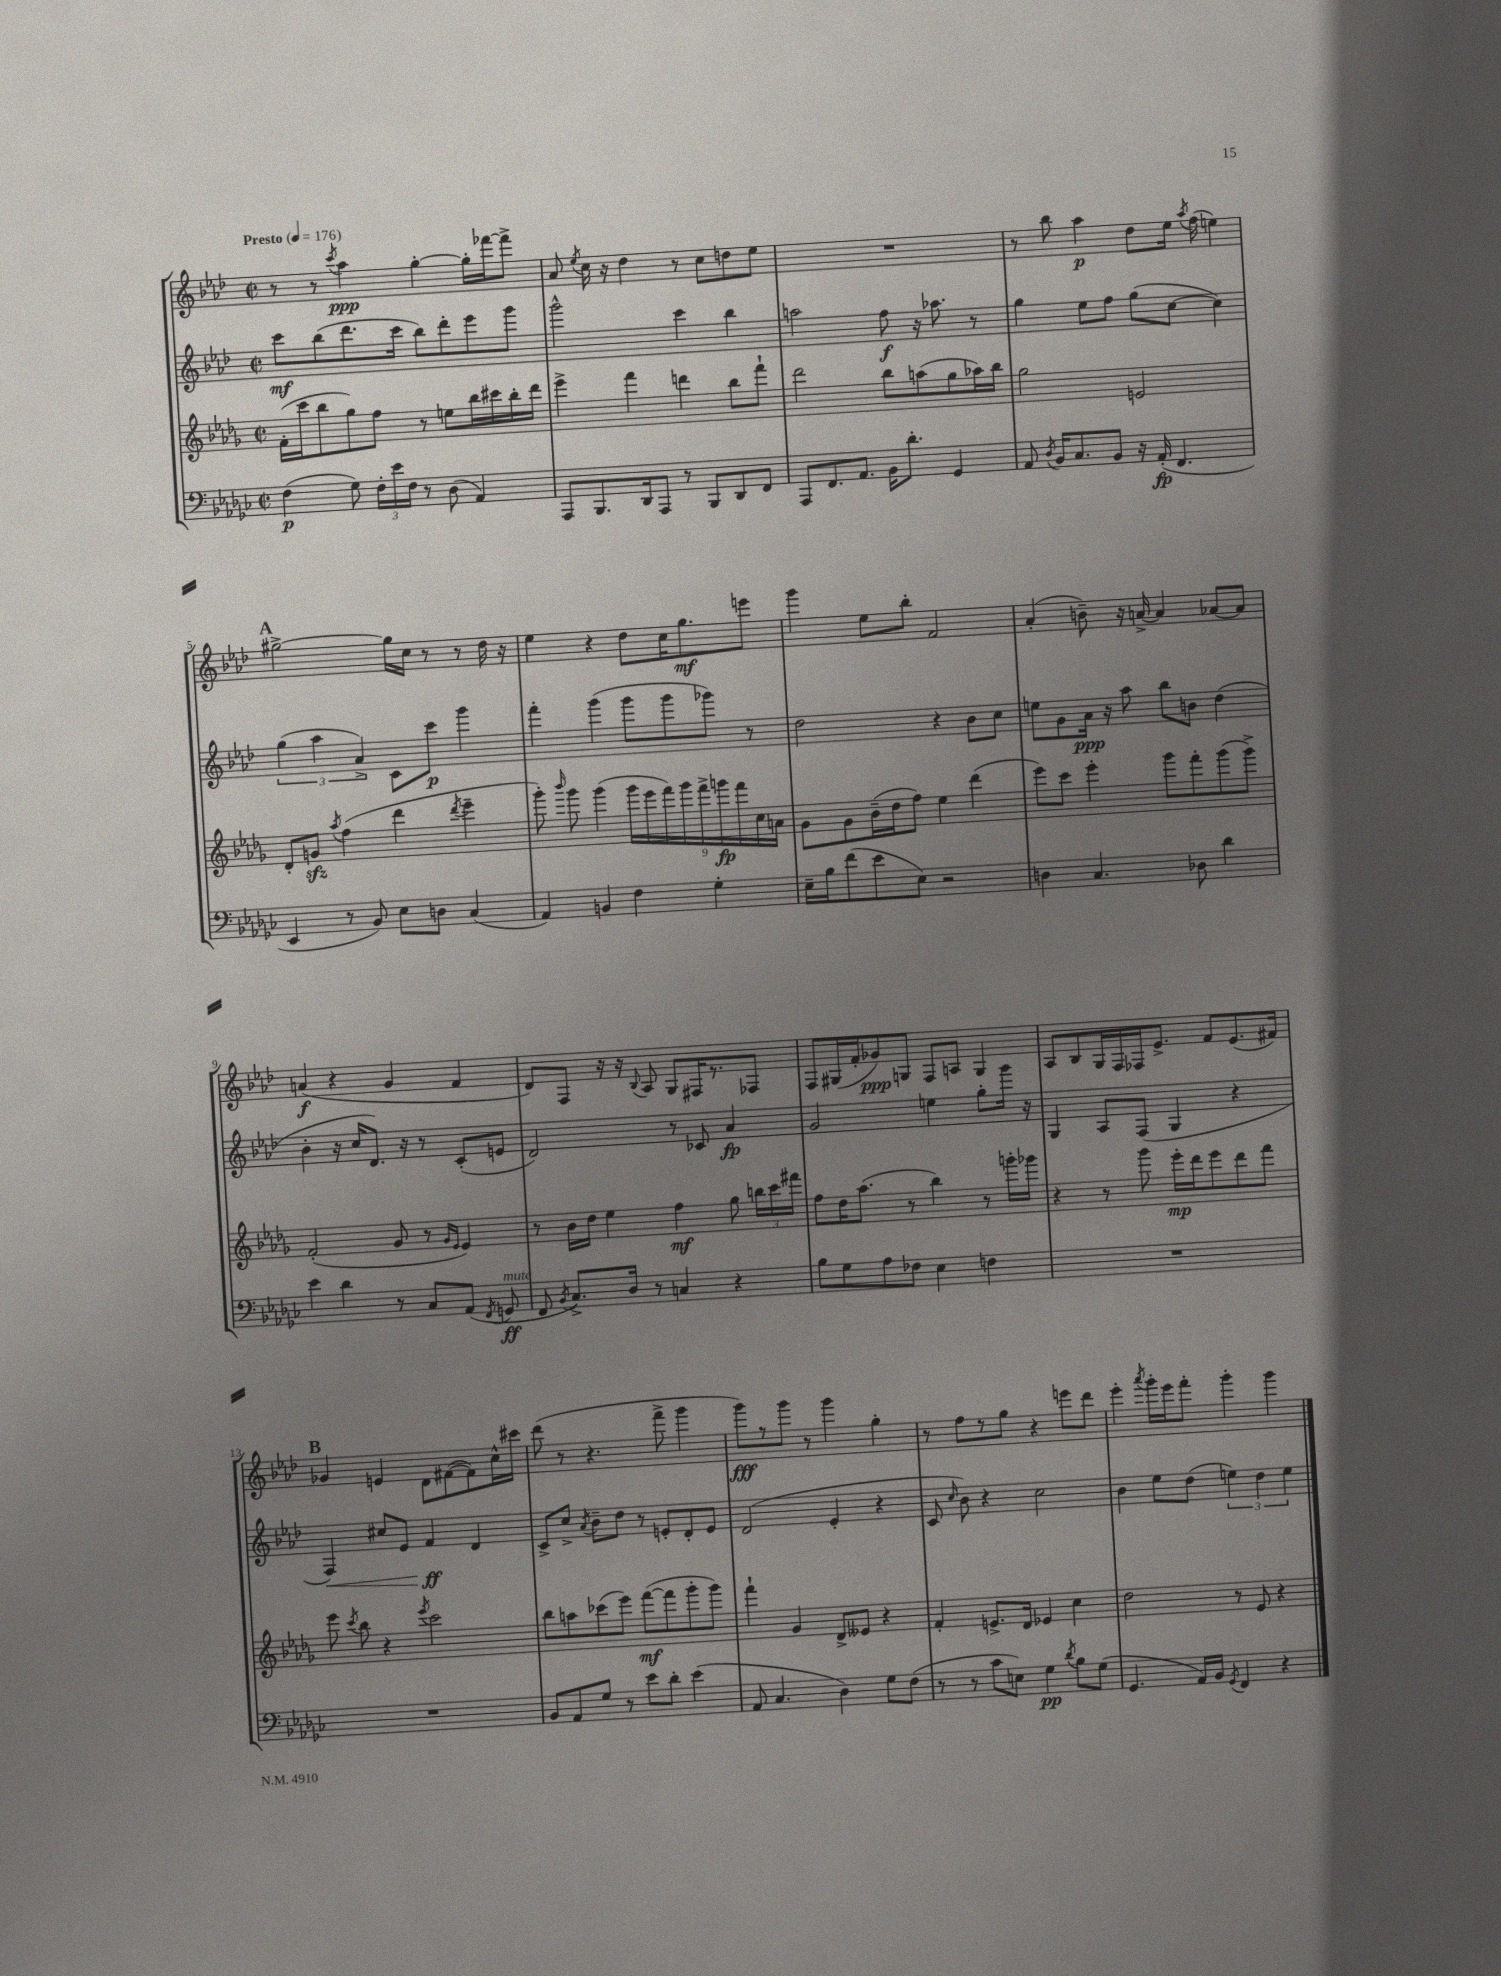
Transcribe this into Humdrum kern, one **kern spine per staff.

**kern	**kern	**kern	**kern
*staff4	*staff3	*staff2	*staff1
*clefF4	*clefG2	*clefG2	*clefG2
*k[b-e-a-d-g-c-]	*k[b-e-a-d-g-]	*k[b-e-a-d-]	*k[b-e-a-d-]
*M2/2	*M2/2	*M2/2	*M2/2
*met(c|)	*met(c|)	*met(c|)	*met(c|)
*MM176	*MM176	*MM176	*MM176
(4F\	(16f'\LL	8ccc\L	8r
.	16ccc\J	.	.
.	8bb-\	(8bb-\	8r
.	.	.	8qccc/
8G-\)	8gg-\)	8.ddd-\	4aa-\
24F'\LL	8ff\J	.	.
24e-\	.	.	.
.	.	16ccc\Jk	.
24F\JJ	.	.	.
8r	8r	8bb-\L)	[4gg'\
(8D-\	8ee\L	8ddd-'\	.
4AA-/)	16bb-\L	8eee-\	16gg'\]LL
.	16ccc#\	.	[16fff-\J
.	16bb-'\	8ggg\J	8fff-^\]J
.	16ddd-\JJ	.	.
=	=	=	=
8AAA-/L	4eee-^\	2ggg^^\	8a-/
.	.	.	8qee-/
8.BBB-/	.	.	16cc\
.	.	.	16r
.	4fff\	.	4dd-\
16DD-/k	.	.	.
8AAA-/J	.	.	.
8r	4ddd\	4ccc\	8r
8BBB-/L	.	.	8cc\L
8DD-/	8bb-\L	4bb-\	8dd\
8FF/J	8fff`\J	.	8ee-\J
=	=	=	=
8AAA-/L	2ddd-\	2aa\	1r
8.FF/	.	.	.
8.AA-/J	.	.	.
16BB-\LK	8bb-\L	8ff\	.
8.d-'\J	.	.	.
.	(8aa\	16r	.
.	.	8.aa-\	.
4GG-/	8gg-\	.	.
.	16aa-\L)	8r	.
.	16bb-\JJ	.	.
=	=	=	=
8AA-/	2gg-\	4gg\	8r
8qD-/	.	.	.
16BB-/LK	.	.	8bb-\
8.C-/	.	.	.
.	.	8ee-\L	4aa-\
8BB-/J	.	8ff\J	.
16r	2e/	(8gg\L	8dd-\L
(16AA-'/	.	.	.
4.FF/	.	[8cc\J	16ee-\Jk
.	.	.	8qaa-/
.	.	.	(16ff\
.	.	4cc\])	4ee\)
=	=	=	=
4EE-/	8d-'/L	(6gg\	[2gg#^\
.	8g/J	.	.
.	.	6aa-\	.
.	8qaa-/	.	.
8r	(4ff\	.	.
.	.	6a-^/)	.
8BB-/)	.	.	.
8E-\L	4ddd-\	8c\L	16gg#\]LL
.	.	.	16cc\JJ
8D\J	.	8ccc\J	8r
.	8qddd-/	.	.
(4C-/	4eee-~\	4ggg\	8r
.	.	.	16dd-\
.	.	.	16r
=	=	=	=
4AA-/)	8ggg-'\)	4fff'\	4ee-\
.	16qqbbb-/	.	.
.	8ggg-\	.	.
4BB/	(4ggg-\	(4ggg\	4r
4F\	18ggg-\LL	8ggg\L	8dd-\L
.	18eee-\	.	.
.	18fff\)	.	.
.	.	8ggg\	16cc\K
.	18ggg-\	.	.
.	.	.	8.gg\
.	18fff^\	.	.
4G-'\	.	8ggg-\J)	.
.	18ggg\	.	.
.	18fff\	.	.
.	.	8r	8eee\J
.	18cc\	.	.
.	18a\JJ	.	.
=	=	=	=
16E-~\LL	8g-\L	2dd-\	4ggg\
16B-\J	.	.	.
(8f\	8g-\	.	.
8e-\	(16b-~\L	.	8ee-\L
.	16dd-\J	.	.
8E-\J)	8ff\J)	.	8bb-'\J
2r	4ee-\	4r	2f/
.	(4ddd-\	8b-\L	.
.	.	8cc\J	.
=	=	=	=
4D\	8eee-\L)	8ee\L	(4a-'/
.	8ccc\J	8g\	.
4.C-/	4eee-'\	16a-\Jk	8b~\)
.	.	16r	.
.	.	8aa-\	16r
.	.	.	[16a^/
.	8ggg-\L	8bb-\L	4a/]
8D-\	8fff'\	8b\J	.
4d-\	(8ggg-\	(4dd-\	[8a-/L
.	8ggg-^\J)	.	8a-/]J
=	=	=	=
4e-\	(2f'/	4b-'\	(4a/
4d-\	.	16r	4r
.	.	16cc/LK	.
.	.	8.d-/J)	.
8r	8g-/	.	4g/
.	.	16r	.
8C-/L	8r	8r	.
.	16qqg-/LL	.	.
.	16qqe-/JJ	.	.
(8AA-/J	4e-/)	(8c'/L	4f/
8qFF/	.	.	.
8GG/	.	8e/J	.
=	=	=	=
8FF/	8r	2d-/)	8d-/L)
8qBB-/	.	.	.
8.C-^/L)	16b-\LL	.	8F/J
.	16dd-\JJ	.	.
.	4ee-\	.	16r
16D-/Jk	.	.	16r
.	.	.	8qqB-/
8r	.	.	8A-/
4C/	4ff\	8r	8G/L
.	.	8c-/	16F#/K
.	.	.	8.r
4r	8gg-\	4a-/	.
.	24bb\LL	.	8F-/J
.	24ccc\	.	.
.	24fff#\JJ	.	.
=	=	=	=
8B-\L	8ff\L	2g/	8F/L
8G-\	16dd-\K	.	(16G#/L
.	(8.aa-\J	.	16f'/J
8A-\	.	.	8g-/)
8F-\J	8r	.	8G/J
4E-\	4bb-\)	4ee\	8F/L
.	.	.	8A/J
4F\	8r	8gg'\L	4G/
.	16ggg'\LL	16ggg\Jk	.
.	16ggg-\JJ	16r	.
=	=	=	=
1r	4r	4G/	8A-/L
.	.	.	8B-/
.	8r	8A-/L	16G/L
.	.	.	16F/
.	8ggg-\	(8F/J	16F-/J
.	.	.	8.e-^/J
.	16eee-'\LL	4G/	.
.	16ddd-\J	.	.
.	8eee-\	.	8f/L
.	8ddd-\	4r	(8.e-/
.	8fff\J	.	.
.	.	.	16f#/Jk)
=	=	=	=
1r	8eee-\	4F/)	4g-/
.	8qccc/	.	.
.	8bb-\	.	.
.	4r	8cc#/L	4e/
.	.	8e-/J	.
.	8qeee-/	.	.
.	2ccc\	4f/	8d-\L
.	.	.	([8f#\
.	.	4d-/	8f#\])
.	.	.	16cc^^\L
.	.	.	16ccc#\JJ
=	=	=	=
8BB-/L	8bb-\L	8c^/L	(8ddd-\
8AA-/	8aa\	8cc^/J	8r
.	.	8qa-/	.
8G-/J	(8ccc-\	8b-~\L	4.r
8r	8eee-\J)	8dd-\J	.
8e-\L	([8fff\L	8r	.
8d-'\J	8fff\]	8e'/L	8fff^\
(4e-\	8ggg-'\	8d-'/	4ggg\
.	8ggg-\J)	8e/J	.
=	=	=	=
8AA-/	4fff`\	(2d-/	8ggg\L)
4.C-/	.	.	8r
.	4g-/	.	8ggg\J
.	.	.	8r
4D-\)	8d-^/L	4e-'/	4ggg\
.	8e--/J	.	.
8G-\L	4r	4r	4gg'\
(8F\J	.	.	.
=	=	=	=
8r	4f'/	8c/	8r
.	.	16qqcc/	.
8r	.	8b-\)	8ff\L
8c-\L	8.e^/L	4r	8r
8E\J)	.	.	8gg\J
.	16d-/Jk	.	.
4G-\	4e-/	2cc\	4r
8qd-/	.	.	.
8B-\L	4cc\	.	8eee\L
(8G-\J	.	.	8ddd-\J
=	=	=	=
4.GG-/	2dd-\	4b-\	4eee-'\
.	.	.	8qaaa-/
.	.	8ee-\L	16ggg'\LL
.	.	.	16eee-\J
16AA-/LL)	.	(8dd-\J	8fff'\J
16BB-/JJ	.	.	.
8qGG-/	.	.	.
4FF/	8r	6ee\)	4ggg'\
.	8e-/	.	.
.	.	6dd-\	.
4r	4r	.	4ggg\
.	.	6ee\	.
==	==	==	==
*-	*-	*-	*-
